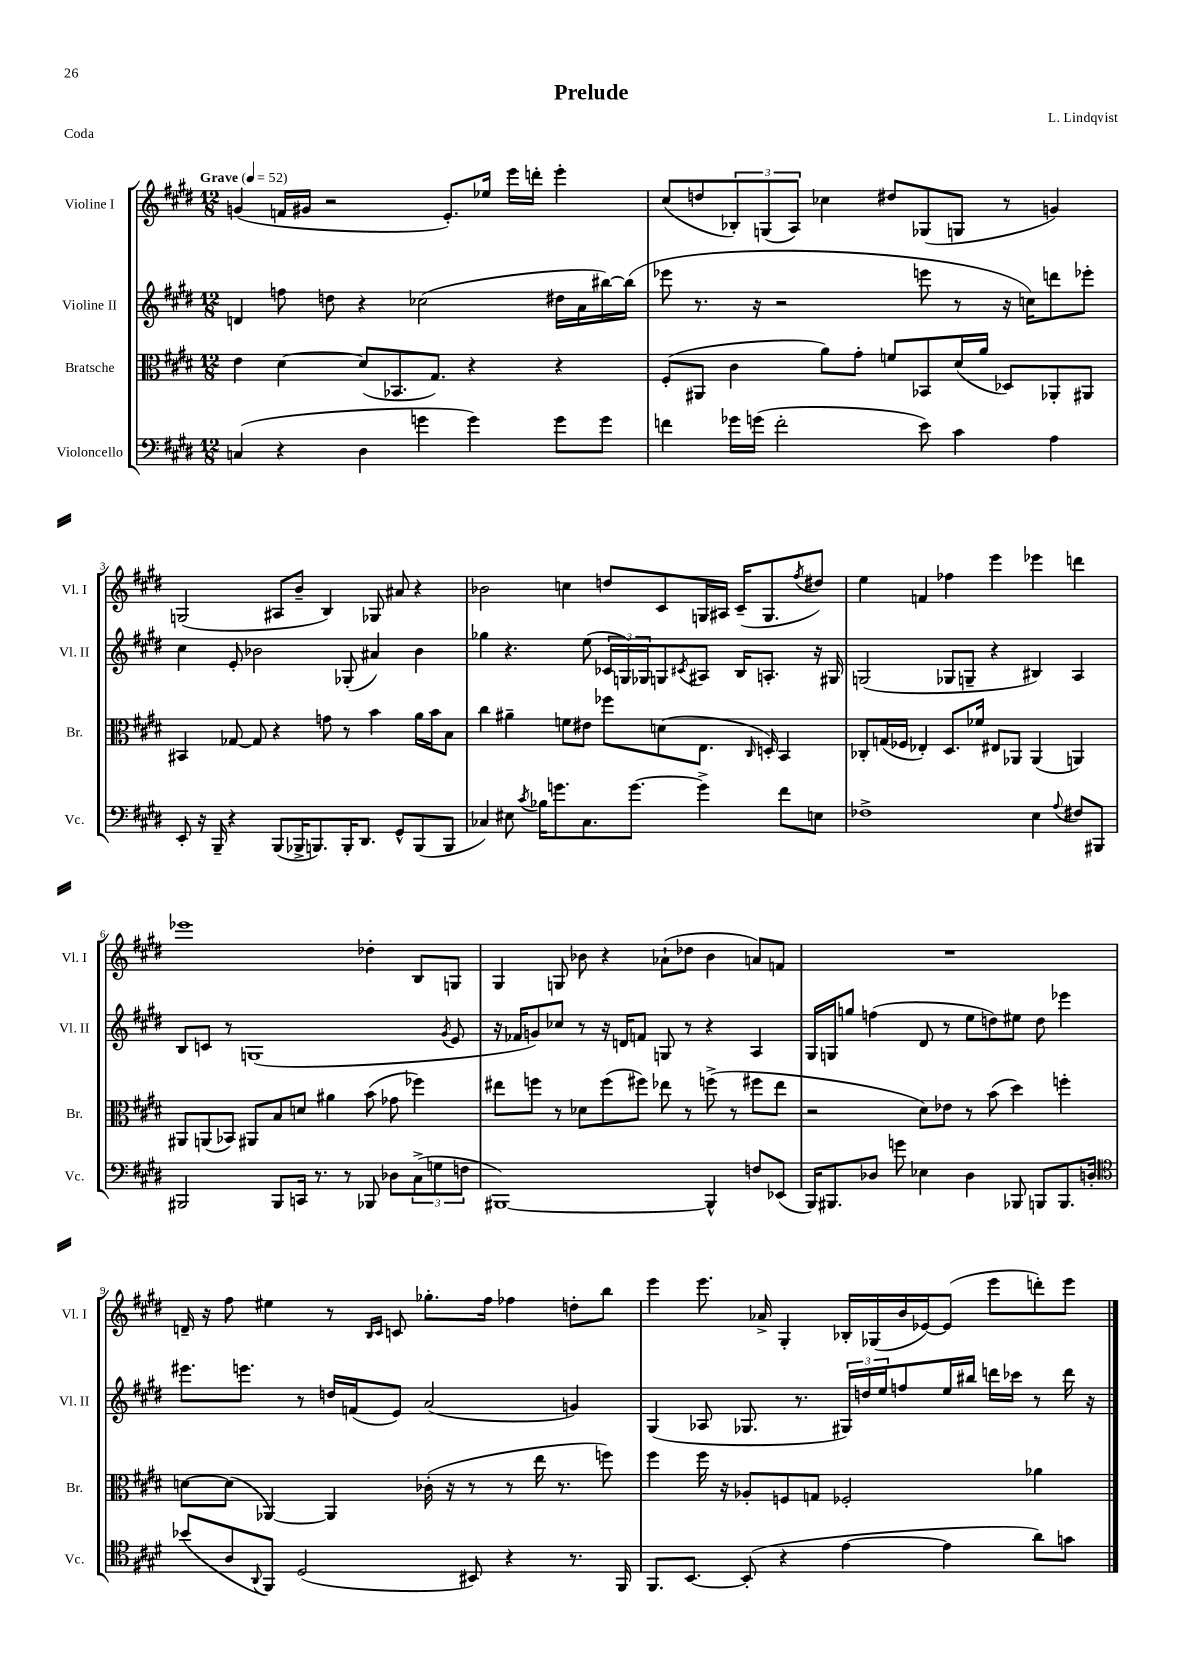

**kern	**kern	**kern	**kern
*staff4	*staff3	*staff2	*staff1
*clefF4	*clefC3	*clefG2	*clefG2
*k[f#c#g#d#]	*k[f#c#g#d#]	*k[f#c#g#d#]	*k[f#c#g#d#]
*M12/8	*M12/8	*M12/8	*M12/8
*MM52	*MM52	*MM52	*MM52
(4C	4e	4d	(4g
4r	[4d#	8ff	16f
.	.	.	16g#
.	.	8dd	2r
4D#	(8d#]	4r	.
.	8.BB-	.	.
4g	.	(2cc-	.
.	8.G#)	.	.
.	.	.	8.e')
4g)	4r	.	.
.	.	.	16ee-
.	.	.	16eee
.	.	.	16ddd'
8g	4r	16dd#	4eee'
.	.	16a	.
8g	.	[16bb#)	.
.	.	(16bb#]	.
=	=	=	=
4f	(8F#'	8eee-	(8cc#
.	8AA#	8.r	8dd
16g-	4c#	.	12B-')
(16g	.	16r	.
.	.	.	(12G
2f'	.	2r	.
.	.	.	12A)
.	8a)	.	4cc-
.	8g#'	.	.
.	8f	.	8dd#
8e)	8BB-	8eee	(8G-
4c#	(16d#	8r	8G
.	16a	.	.
.	8D-)	16r	8r
.	.	16cc)	.
4A	8AA-'	8ddd	4g)
.	8AA#	8eee-'	.
=	=	=	=
8EE'	4BB#	4cc#	(2G
16r	.	.	.
16BBB~	.	.	.
4r	[8G-	8e'	.
.	8G-]	2b-	.
(8BBB	4r	.	8A#
16BBB-^	.	.	8b~
8.BBB)	.	.	.
.	8g	.	4B)
16BBB'	8r	(8G-'	.
8.DD#	.	.	.
.	4b	4a#)	8G-
8GG#^^	.	.	8a#
(8BBB	16a	4b-	4r
.	16b	.	.
8BBB	8B	.	.
=	=	=	=
4C-)	4cc#	4gg-	2b-
8E#	4a#~	4.r	.
8qc#	.	.	.
16B-	.	.	.
8.g	.	.	.
.	8f	.	4cc
8.C-	8e#	(8ee	.
.	8ff-	24c-	8dd
.	.	24G)	.
[8.g	.	.	.
.	.	24G-	.
.	(8d	8G	8c#
.	.	8qc#	.
4g^]	8.E	8A#	16G
.	.	.	16A#
.	.	16B	(16c#~
.	16qqC#	.	.
.	16D')	8.A'	8.G
8f#	4BB	.	.
.	.	.	8qff#
8E	.	16r	8dd#)
.	.	16G#	.
=	=	=	=
1F-^	8C-'	(2G	4ee
.	(16G	.	.
.	16F-	.	.
.	4E-')	.	4f
.	8.D#	8G-	4ff-
.	.	8G~	.
.	16f-	.	.
.	8E#	4r	4eee
.	8AA-	.	.
4E	(4AA-	4B#)	4eee-
8qqA	.	.	.
8F#	4AA)	4A	4ddd
8BBB#	.	.	.
=	=	=	=
2BBB#	8AA#	8B	1eee-
.	(8AA	8c	.
.	8BB-)	8r	.
.	8AA#	(1G	.
8BBB#	8B	.	.
16CC	8d	.	.
8.r	.	.	.
.	4a#	.	.
8r	.	.	.
8BBB-	(8b	.	4dd-'
8D-	8g-	.	.
(12C#^	4ff-)	.	8B
12G	.	.	.
.	.	8qg#	.
.	.	8e	8G
12F	.	.	.
=	=	=	=
[1BBB#)	8ee#	16r	4G#
.	.	16f-	.
.	8ff	8g)	.
.	8r	8cc-	8G
.	8d-	8r	8b-
.	(8ff	16r	4r
.	.	16d	.
.	8ff#)	8f	.
.	8ee-	8G	(8a-`
.	8r	8r	8dd-
4BBB#^^]	(8ff^	4r	4b-
.	8r	.	.
8F	8ff#	4A	8a)
(8EE-	8ee-	.	8f
=	=	=	=
16BBB)	2r	16G#	1.r
8.BBB#	.	16G	.
.	.	8gg	.
8D-	.	(4ff	.
8g	.	.	.
4E-	8d#)	8d#	.
.	8e-	8r	.
4D-	8r	8ee	.
.	(8b	8dd)	.
8BBB-	4dd#)	8ee#	.
8BBB	.	8dd	.
8.BBB	4ff'	4eee-	.
16D'	.	.	.
=	=	=	=
*clefC4	*	*	*
(8b-	[8d	8.eee#	16d~
.	.	.	16r
8A	(8d]	.	8ff#
.	.	8.eee	.
8qqAA	.	.	.
8FF#)	[4AA-)	.	4ee#
(2D#	.	8r	.
.	4AA-]	16dd	8r
.	.	(16f	.
.	.	.	16qqB
.	.	.	16qqc#
.	.	8e)	8c
.	(16c-'	(2a	8.gg-'
.	16r	.	.
8BB#)	8r	.	.
.	.	.	16ff#
4r	8r	.	4ff-
.	16ee	.	.
.	8.r	.	.
8.r	.	4g)	8dd'
.	8ff)	.	8bb
16FF#	.	.	.
=	=	=	=
8.FF#	4ff#	(4G#	4eee
[8.BB	.	.	.
.	16ff#	8A-	8.eee
.	16r	.	.
(8BB']	8A-'	8.G-	.
.	.	.	16a-^
4r	8F	.	4G#'
.	.	8.r	.
.	8G	.	.
[4e	2F-'	24G#)	16B-'
.	.	24dd	.
.	.	.	(16G-
.	.	24ee	.
.	.	8ff	16b
.	.	.	[16e-)
4e]	.	16ee	(8e-]
.	.	16bb#	.
.	.	16ddd	8eee
.	.	16ccc-	.
8a)	4a-	8r	8ddd')
8g	.	16ddd	8eee
.	.	16r	.
==	==	==	==
*-	*-	*-	*-
